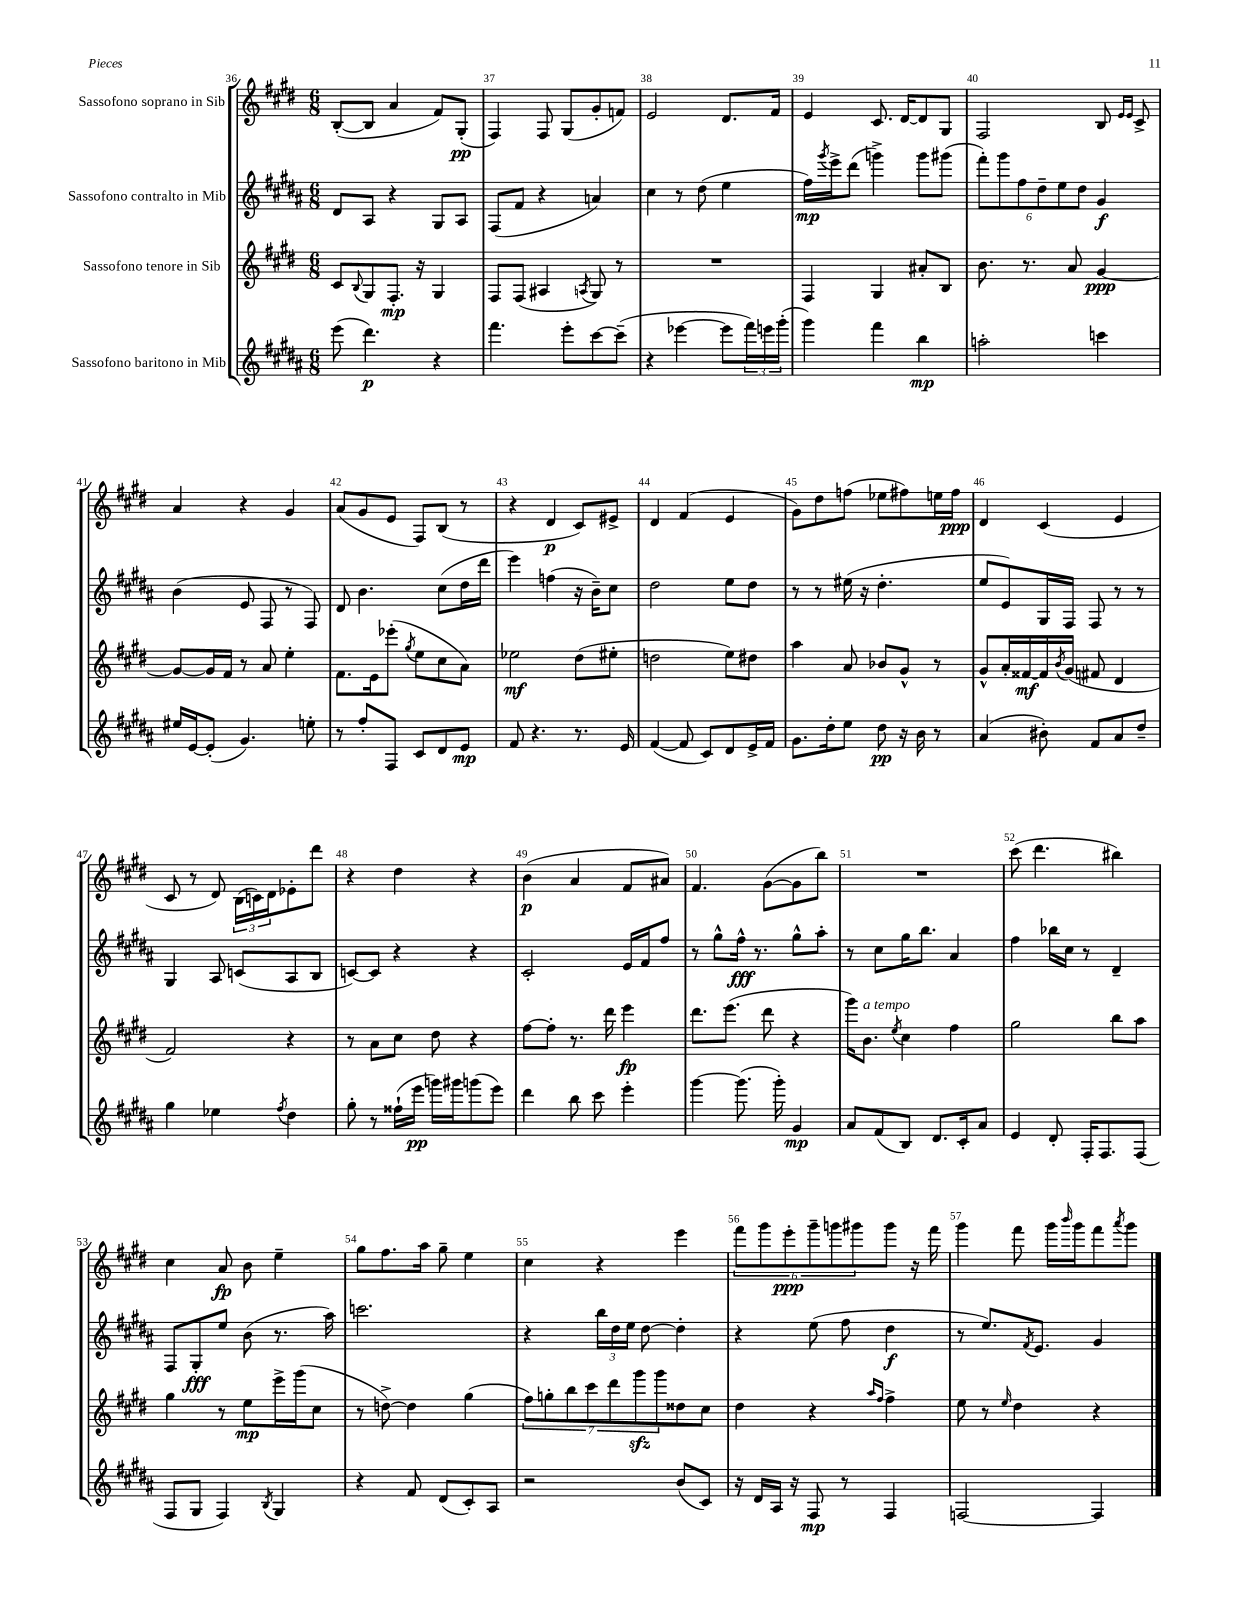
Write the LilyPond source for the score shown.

<<
\new StaffGroup <<
\new Staff = "s0" \with { instrumentName = "Sassofono soprano in Sib" } {
    \clef treble \key e \major \numericTimeSignature \time 6/8
    b8~-.( b8 a'4 fis'8) gis8-.\pp( |
    fis4) fis8 gis8( gis'8-. f'8) |
    e'2 dis'8. fis'16 |
    e'4 cis'8. dis'16~ dis'8 gis8 |
    fis2 b8 \grace { e'16 e'16 } cis'8-> |
    a'4 r4 gis'4 |
    a'8( gis'8 e'8 fis8) b8( r8 |
    r4 dis'4\p cis'8) eis'8-> |
    dis'4 fis'4( e'4 |
    gis'8) dis''8 f''8( ees''8 fis''8) e''16 fis''16\ppp |
    dis'4 cis'4( e'4 |
    cis'8 r8 dis'8) \tuplet 3/2 { b16( c'16) dis'16 } ees'8-. dis'''8 |
    r4 dis''4 r4 |
    b'4\p( a'4 fis'8 ais'8) |
    fis'4. gis'8~( gis'8 b''8) |
    R2. |
    cis'''8( dis'''4. bis''4) |
    cis''4 a'8\fp b'8 e''4-- |
    gis''8 fis''8. a''16 gis''8-- e''4 |
    cis''4 r4 e'''4 |
    \tuplet 6/4 { fis'''8 gis'''8 e'''8-.\ppp gis'''8-- g'''8 gis'''8 } gis'''8 r16 fis'''16 |
    gis'''4 fis'''8 gis'''16 \grace { b'''16 } gis'''16 fis'''8 \acciaccatura { a'''8 } gis'''8 \bar "|." |
}
\new Staff = "s1" \with { instrumentName = "Sassofono contralto in Mib" } {
    \clef treble \key b \major \numericTimeSignature \time 6/8
    dis'8 ais8 r4 gis8 ais8 |
    fis8( fis'8 r4 a'4) |
    cis''4 r8 dis''8( e''4 |
    fis''16\mp) \acciaccatura { gis'''8 } e'''16-> dis'''8( g'''4->) g'''8 gis'''8( |
    \tuplet 6/4 { fis'''8-.) gis'''8 fis''8 dis''8-- e''8 dis''8 } gis'4\f |
    b'4( e'8 fis8 r8 fis8) |
    dis'8 b'4. cis''8( dis''16 dis'''16 |
    e'''4) f''4( r16 b'16--) cis''8 |
    dis''2 e''8 dis''8 |
    r8 r8 eis''16( r16 dis''4.-. |
    e''8 e'8) gis16 fis16 fis8 r8 r8 |
    gis4 ais8 c'8( ais8 b8 |
    c'8~) c'8 r4 r4 |
    cis'2-. e'16 fis'16 fis''8 |
    r8 gis''8-^ fis''16-^\fff r8. gis''8-^ ais''8-. |
    r8 cis''8 gis''16 b''8. ais'4 |
    fis''4 bes''16 cis''16 r8 dis'4-- |
    fis8 gis8-.\fff e''8 b'8( r8. ais''16) |
    c'''2. |
    r4 \tuplet 3/2 { b''16 dis''16 e''16 } dis''8~ dis''4-. |
    r4 e''8( fis''8 dis''4\f |
    r8 e''8.) \acciaccatura { fis'8 } e'8. gis'4 \bar "|." |
}
\new Staff = "s2" \with { instrumentName = "Sassofono tenore in Sib" } {
    \clef treble \key e \major \numericTimeSignature \time 6/8
    cis'8 \appoggiatura { b8 } gis8 fis8.-.\mp r16 gis4 |
    fis8 fis8( ais4 \acciaccatura { a8 } gis8) r8 |
    R2. |
    fis4 gis4 ais'8-. b8 |
    b'8. r8. a'8 gis'4~\ppp |
    gis'8~ gis'16 fis'16 r8 a'8 e''4-. |
    fis'8. e'16 ees'''8-.( \acciaccatura { gis''8 } e''8 cis''8 a'8) |
    ees''2\mf dis''8( eis''8-. |
    d''2 e''8) dis''8 |
    a''4 a'8 bes'8 gis'8-^ r8 |
    gis'8-^ a'16-. fisis'16~\mf fisis'16 \acciaccatura { b'8 } gis'16( fis'8 dis'4 |
    fis'2) r4 |
    r8 a'8 cis''8 dis''8 r4 |
    fis''8~ fis''8-. r8. dis'''16 e'''4\fp |
    dis'''8. e'''8.( dis'''8 r4 |
    gis'''16) b'8.^\markup { \italic "a tempo" } \acciaccatura { e''8 } cis''4 fis''4 |
    gis''2 b''8 a''8 |
    gis''4 r8 e''8\mp e'''16-> gis'''16( cis''8 |
    r8 d''8~->) d''4 gis''4( |
    \tuplet 7/4 { fis''8) g''8-. b''8 cis'''8 dis'''8 gis'''8\sfz gis'''8 } disis''8 cis''8 |
    dis''4 r4 \grace { a''16 fis''16 } fis''4-> |
    e''8 r8 \grace { e''16 } dis''4 r4 \bar "|." |
}
\new Staff = "s3" \with { instrumentName = "Sassofono baritono in Mib" } {
    \clef treble \key b \major \numericTimeSignature \time 6/8
    e'''8( dis'''4.\p) r4 |
    fis'''4. e'''8-. cis'''8~ cis'''8--( |
    r4 ees'''4~ ees'''8 \tuplet 3/2 { fis'''16) e'''16 gis'''16-.( } |
    gis'''4) fis'''4 b''4\mp |
    a''2-. c'''4 |
    eis''16 e'16~ e'8-.( gis'4.) e''8-. |
    r8 fis''8-. fis8 cis'8 dis'8 e'8\mp |
    fis'8 r4. r8. e'16 |
    fis'4~( fis'8 cis'8) dis'8 e'16-> fis'16 |
    gis'8. dis''16-. e''8 dis''8\pp r16 b'16 r8 |
    ais'4( bis'8-.) fis'8 ais'8 dis''8-- |
    gis''4 ees''4 \acciaccatura { fis''8 } dis''4 |
    gis''8-. r8 fisis''16-!( e'''16\pp g'''16) gis'''16 g'''8( e'''8) |
    dis'''4 b''8 cis'''8 e'''4-. |
    gis'''4~ gis'''8.( gis'''16-.) gis'4\mp |
    ais'8 fis'8( b8) dis'8. cis'16-. ais'8 |
    e'4 dis'8-. fis16-. fis8. fis8( |
    fis8 gis8 fis4) \acciaccatura { b8 } gis4 |
    r4 fis'8 dis'8( cis'8-.) ais8 |
    r2 b'8( cis'8) |
    r16 dis'16 ais16 r16 fis8\mp r8 fis4 |
    f2~ f4 \bar "|." |
}
>>
>>
\layout { \context { \Score currentBarNumber = #36 \override BarNumber.break-visibility = ##(#f #t #t) barNumberVisibility = #all-bar-numbers-visible } }
